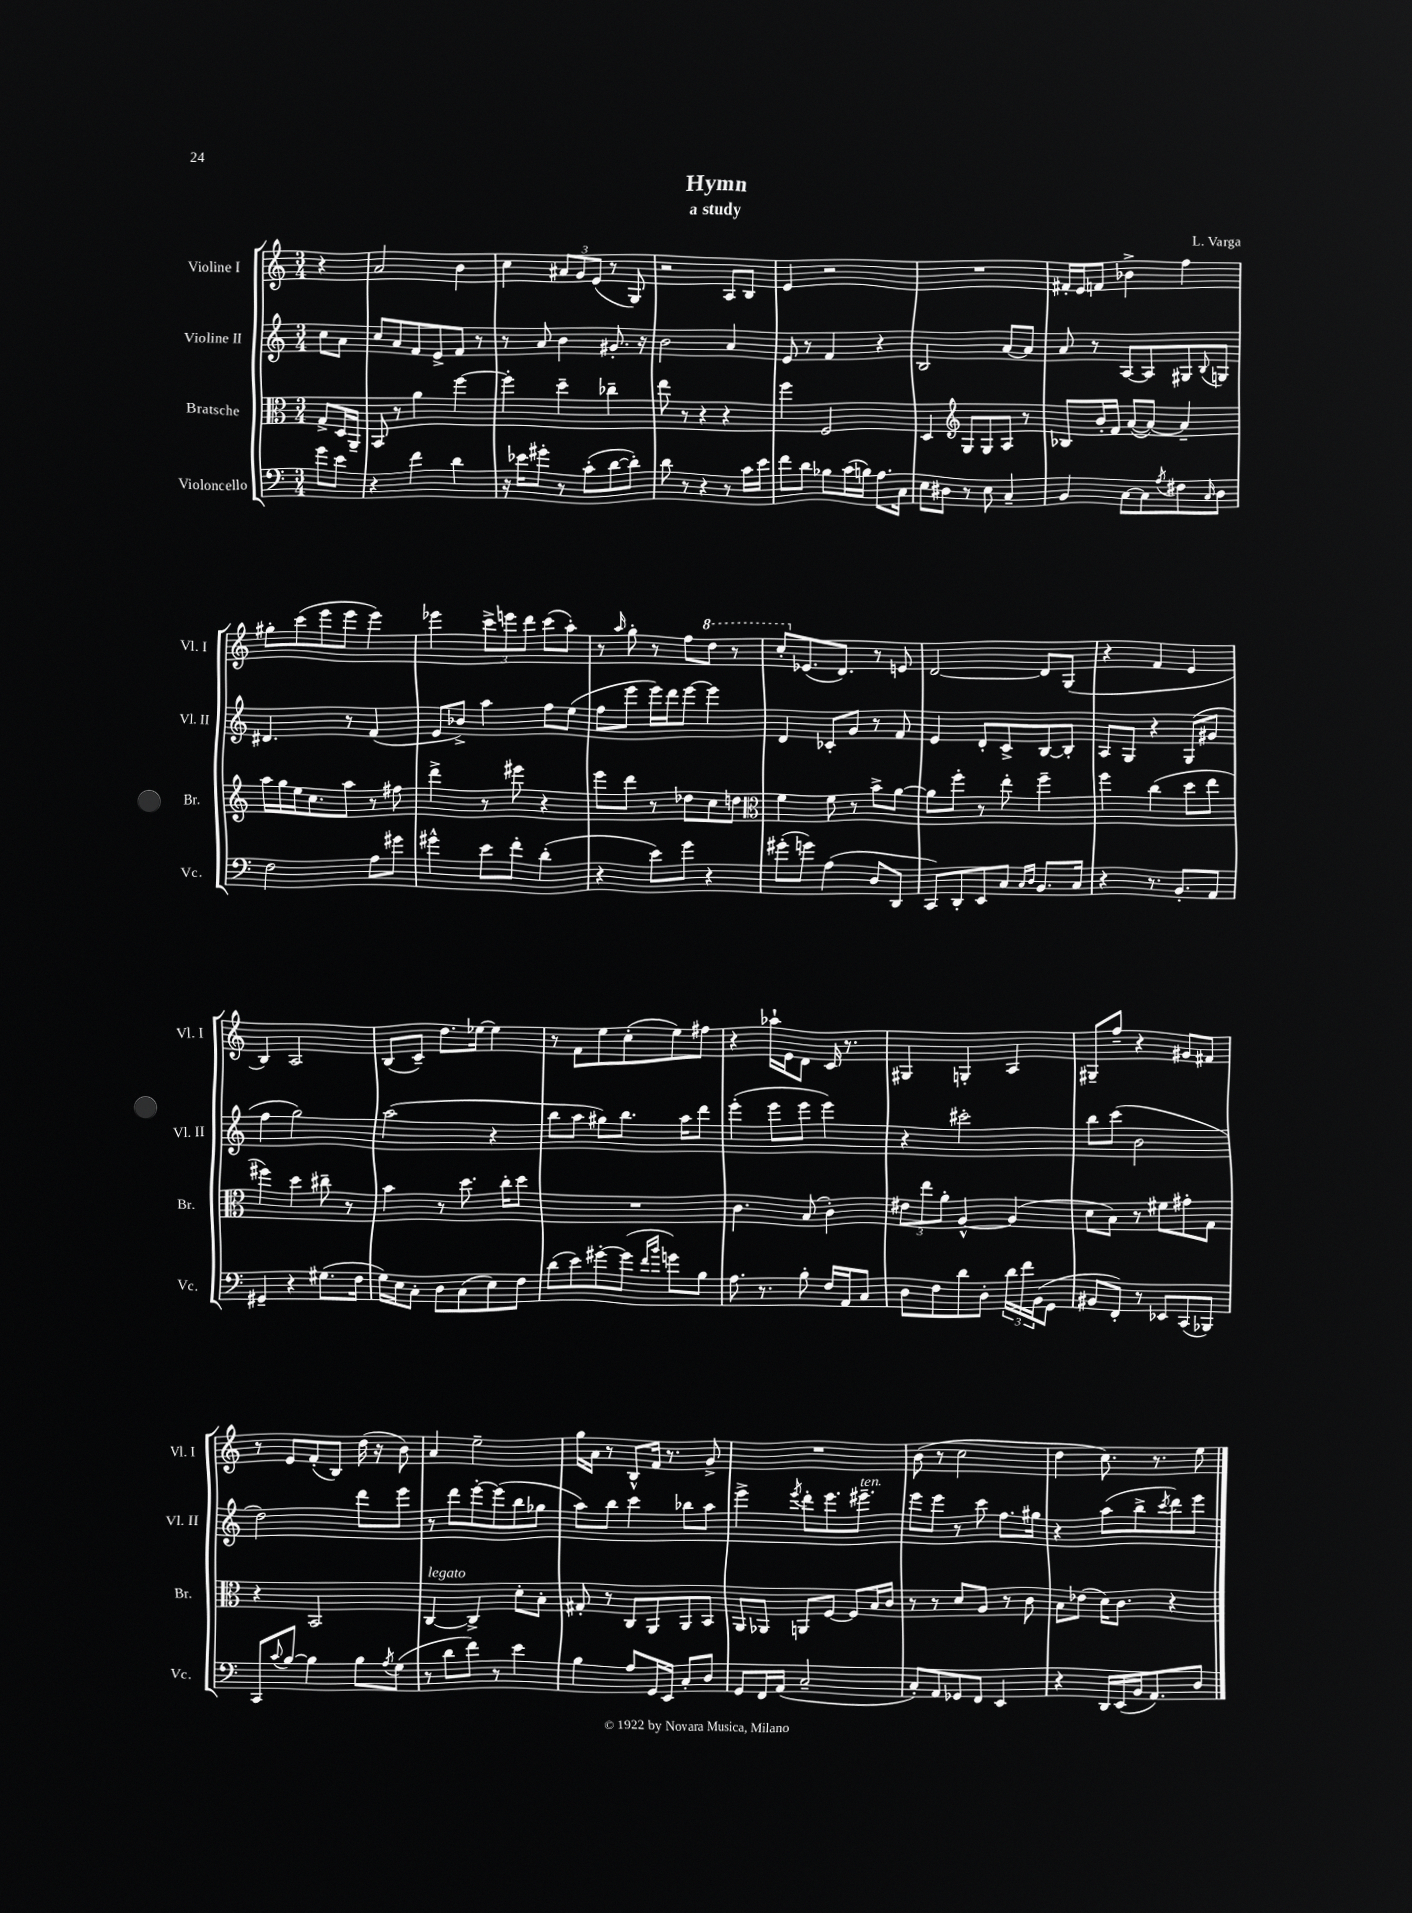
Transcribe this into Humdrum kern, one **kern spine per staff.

**kern	**kern	**kern	**kern
*staff4	*staff3	*staff2	*staff1
*clefF4	*clefC3	*clefG2	*clefG2
*k[]	*k[]	*k[]	*k[]
*M3/4	*M3/4	*M3/4	*M3/4
8g	8G^	8cc	4r
8e	16D	8a	.
.	16AA~	.	.
=	=	=	=
4r	8BB	8cc	2a
.	8r	8a	.
4f	4a	8f	.
.	.	8e^	.
4d	[4ff	8f	4b
.	.	8r	.
=	=	=	=
16r	4ff']	8r	4cc
16e-	.	.	.
8g#'	.	8a	.
8r	4dd~	4b	12a#
.	.	.	12g
(8c'	.	.	.
.	.	.	(12e
[8d	4cc-~	8.g#'	8r
8d'])	.	.	8G)
.	.	16r	.
=	=	=	=
8d	8ee	2b	2r
8r	8r	.	.
4r	4r	.	.
8r	4r	4a	8A
16c	.	.	8B
16e	.	.	.
=	=	=	=
8f	4ff	8e	4e
8d	.	8r	.
8B-	2F	4f	2r
(16c	.	.	.
16B)	.	.	.
8.A	.	4r	.
16C	.	.	.
=	=	=	=
8E	4D	2B	2.r
8D#	.	.	.
*	*clefG2	*	*
8r	8G	.	.
8E	8G	.	.
4C~	8A	[8a	.
.	8r	8a]	.
=	=	=	=
4BB	8B-	8a	16f#'
.	.	.	16e
.	16b'	8r	8f
.	16f	.	.
[8C	([8a	[8A	4b-^
8C]	8a_)	8A]	.
8qA	.	.	.
8F#	4a~]	8G#	4ff
16qqC	.	8qqB	.
8D	.	8G	.
=	=	=	=
2F	16aa	4.d#	8gg#'
.	16gg	.	.
.	16ee	.	(8ccc
.	8.cc	.	.
.	.	.	8eee
.	8aa	8r	8eee
8A	8r	(4f	4eee)
8g#	8ff#	.	.
=	=	=	=
4g#^^	4ddd^	8e	4eee-
.	.	8b-^)	.
8e	8r	4aa	12ccc^
.	.	.	12eee
8f'	8eee#	.	.
.	.	.	12ddd
(4d'	4r	8ff	(8ccc
.	.	(8ee	8aa')
=	=	=	=
4r	8eee	8ff	8r
.	.	.	16qqaa
.	8ddd	8eee	8gg'
8e)	8r	16eee)	8r
.	.	16ddd	.
8g	8dd-	[8eee	8ff
4r	8cc	4eee]	8ddd
.	8dd	.	8r
=	=	=	=
*	*clefC3	*	*
(8g#'	4f	4d	8ccc'
8g)	.	.	(8.e-
(4A	8f	8c-'	.
.	.	.	8.d)
.	8r	8g	.
8D	8b^	8r	8r
8DD	[8a	8f	8e
=	=	=	=
8CC)	8a]	4e	[2d
8DD'	8ff'	.	.
8EE	8r	8d'	.
8C	8ee'	8c^	.
16qqC	.	.	.
16qqD	.	.	.
8.BB	4ff~	[8B	8d]
.	.	8B']	(8G
16C	.	.	.
=	=	=	=
4r	4ff	8A	4r
.	.	8G	.
8.r	(4cc	4r	4f
8.BB'	.	.	.
.	8dd	(8G	4e
8AA	8ee	8g#	.
=	=	=	=
4GG#~	4ff#)	4ff	4B)
4r	4dd	2gg)	2A
(8.G#	8cc#~	.	.
.	8r	.	.
16F	.	.	.
=	=	=	=
16G)	4b	(2aa	(8B
16E	.	.	.
8C'	.	.	8c~)
8D	8r	.	8.dd
(8C	8.dd	.	.
.	.	.	[16ee-
8E)	.	4r	4ee-]
.	16cc'	.	.
8F	8dd	.	.
=	=	=	=
(8d	2.r	8bb	8r
8e)	.	8aa	8f
[8g#'	.	8gg#)	8ee
(8g#]	.	8.bb	(8cc'
16qqf	.	.	.
16qqb	.	.	.
8g)	.	.	8ee)
.	.	16aa	.
8B	.	8ddd	8ff#
=	=	=	=
8.A	4.c	(4eee'	4r
8.r	.	.	.
.	.	8eee	16aa-`
.	.	.	16e
8B'	(8B	8eee	8d
16F	4c')	4eee)	16c
16AA	.	.	8.r
8C	.	.	.
=	=	=	=
8D	12e#	4r	4G#
.	12ee	.	.
8F	.	.	.
.	12a'	.	.
8d	[4A^^	2ccc#'	4G'
8D'	.	.	.
24d	(4A]	.	4A
24f	.	.	.
(24BB	.	.	.
8GG	.	.	.
=	=	=	=
8BB#	8d	8bb	8G#~
8FF')	8B)	(8ccc	8ff~
8r	8r	2b	4r
8EE-	8f#	.	.
(8CC	8g#'	.	8g#
8BBB-)	8G	.	8f#
=	=	=	=
8CC	4r	2dd)	8r
8qqc	.	.	.
[8B	.	.	8e
4B]	2BB	.	(8f'
.	.	.	8B)
8B	.	8ddd	(16dd
.	.	.	16r
8qA	.	.	.
(8G	.	8eee	8b)
=	=	=	=
8r	[4C	8r	4a
8d	.	8ddd	.
8f)	4C^]	[8eee'	2ee~
8r	.	(8eee]	.
4e	8d'	8bb	.
.	8B'	8gg-	.
=	=	=	=
4B	8G#'	8aa)	16gg
.	.	.	16a
.	8r	8bb	8r
8A	8C	4ccc	8B^^
16GG	8AA	.	16f
16EE	.	.	8.r
8C'	8AA	8bb-	.
8D	8BB	8aa	8g^
=	=	=	=
8GG	8AA	4eee^	2.r
16FF	8AA-	.	.
(16AA	.	.	.
.	.	8qeee	.
2C~	8AA	8ddd'	.
.	[8F	8.eee	.
.	8F]	.	.
.	.	8.eee#~	.
.	16B	.	.
.	16c	.	.
=	=	=	=
8C')	8r	8eee	(8b
8AA	8r	8eee	8r
8GG-	8d	8r	2cc
8FF	8A	8ccc	.
4EE	8r	8.ff	.
.	8c	.	.
.	.	16gg#	.
=	=	=	=
4r	8B	4r	4dd
.	(8e-	.	.
16DD	16d)	(8aa	8.cc)
(16EE	8.c	.	.
16BB	.	8bb^	.
8.AA)	.	.	8.r
.	.	8qccc	.
.	4r	8ddd)	.
8D	.	8eee	8ee
==	==	==	==
*-	*-	*-	*-
